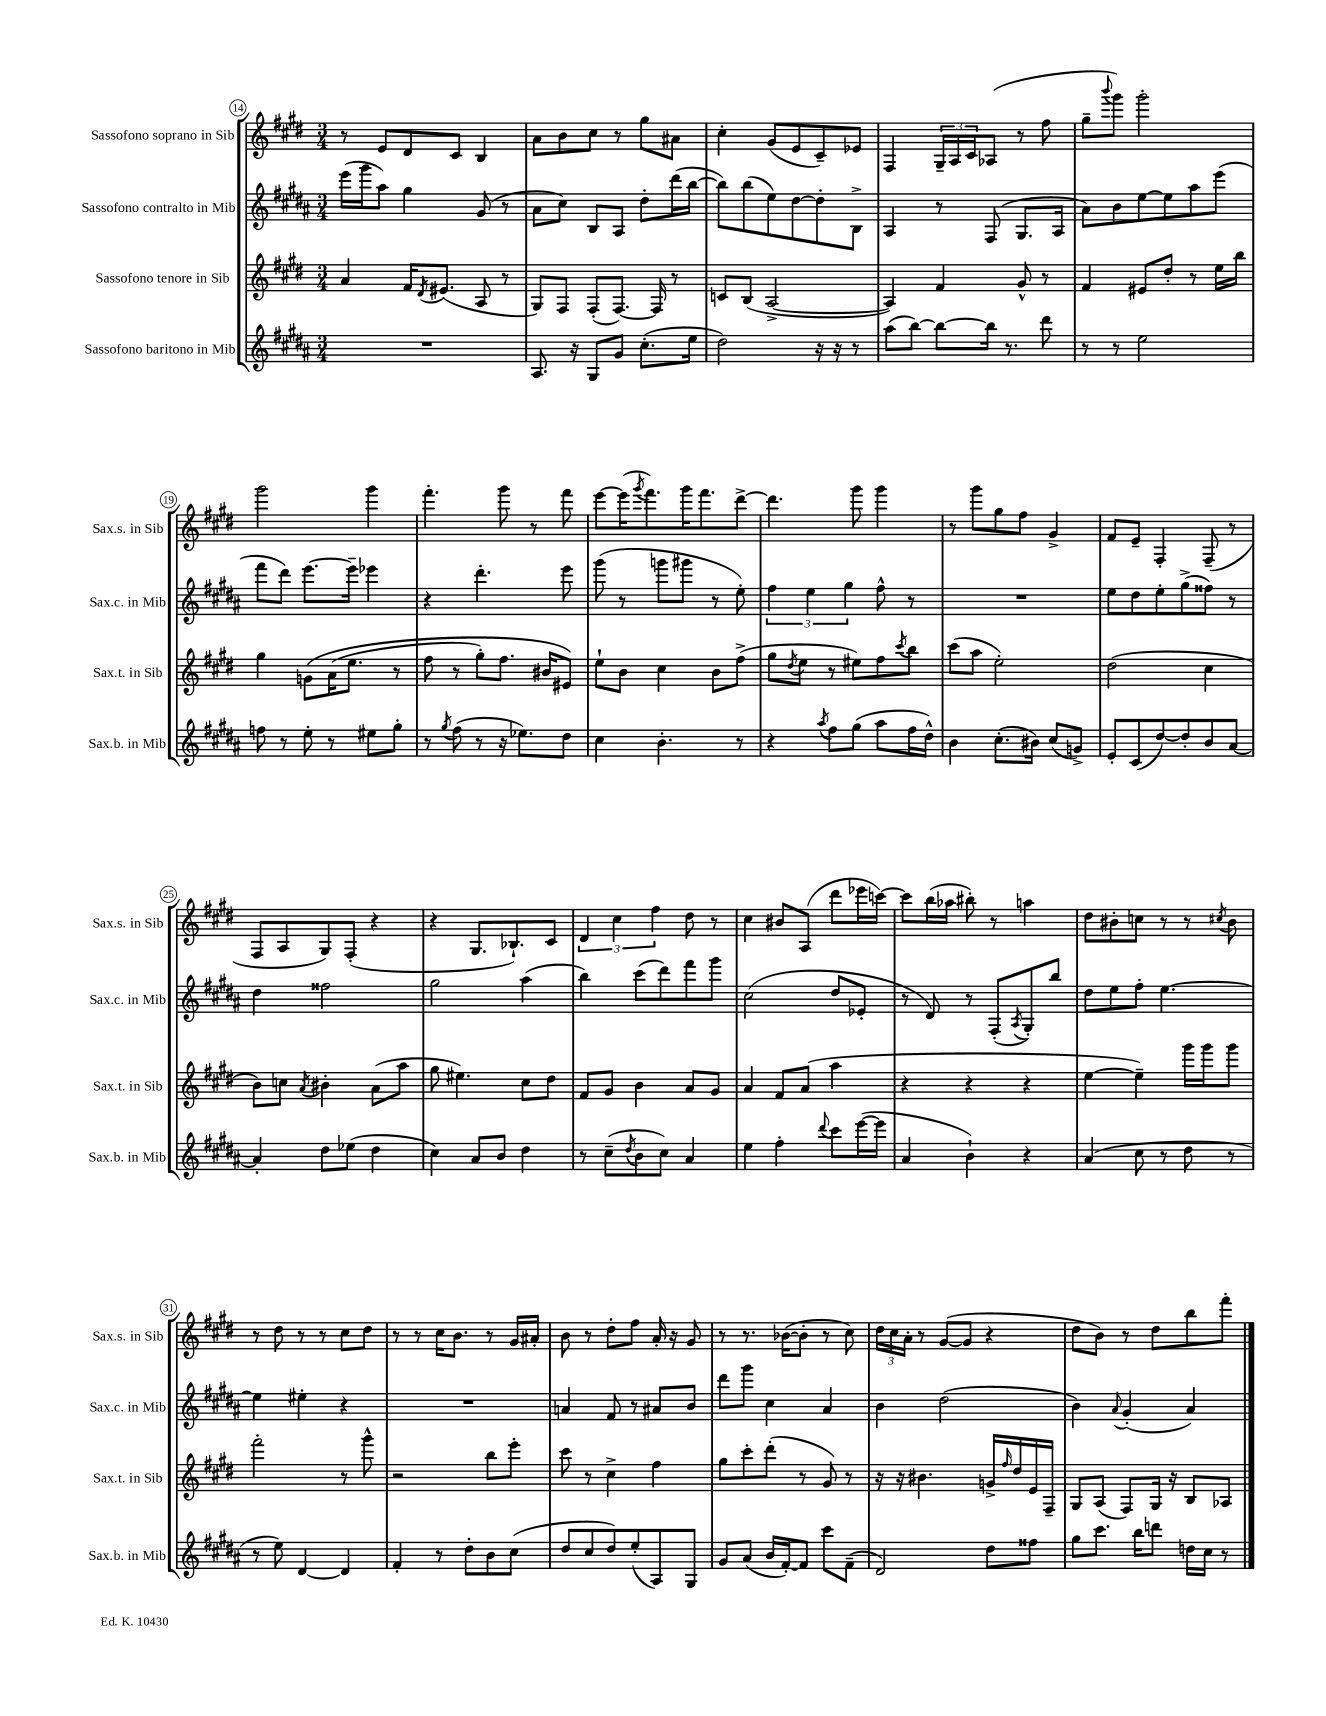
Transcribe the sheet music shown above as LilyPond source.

<<
\new StaffGroup <<
\new Staff = "s0" \with { instrumentName = "Sassofono soprano in Sib" shortInstrumentName = "Sax.s. in Sib" } {
    \clef treble \key e \major \numericTimeSignature \time 3/4
    r8 e'8 dis'8 cis'8 b4 |
    a'8 b'8 cis''8 r8 gis''8 ais'8 |
    cis''4-. gis'8( e'8 cis'8--) ees'8 |
    fis4 \tuplet 3/2 { gis16-- a16 cis'16 } aes8( r8 fis''8 |
    gis''8-- \appoggiatura { b'''8 } gis'''8) gis'''2-. |
    gis'''2 gis'''4 |
    fis'''4.-. gis'''8 r8 fis'''8 |
    e'''8~ e'''16( \acciaccatura { gis'''8 } fis'''8.) gis'''16 fis'''8. dis'''8~-> |
    dis'''4. gis'''8 gis'''4 |
    r8 gis'''8 gis''8 fis''8 gis'4-> |
    fis'8 e'8-- fis4-. fis8--( r8 |
    fis8 a8 gis8) fis8-.( r4 |
    r4 gis8. bes8.-!) cis'8 |
    \tuplet 3/2 { dis'4 cis''4 fis''4 } dis''8 r8 |
    cis''4 bis'8 a8( dis'''8 ees'''16 c'''16~) |
    c'''8 b''16( aes''16 bis''8-.) r8 a''4 |
    dis''8 bis'8-. c''8 r8 r8 \acciaccatura { cis''8 } bis'8 |
    r8 dis''8 r8 r8 cis''8 dis''8 |
    r8 r8 cis''16 b'8. r8 gis'16 ais'16-. |
    b'8 r8 dis''8-. fis''8 a'16-. r16 gis'8 |
    r8 r8. bes'16~( bes'8-. r8 cis''8) |
    \tuplet 3/2 { dis''16 cis''16 a'16-. } r8 gis'8~( gis'8 r4 |
    dis''8 b'8) r8 dis''8 b''8 fis'''8-. \bar "|." |
}
\new Staff = "s1" \with { instrumentName = "Sassofono contralto in Mib" shortInstrumentName = "Sax.c. in Mib" } {
    \clef treble \key b \major \numericTimeSignature \time 3/4
    e'''16( gis'''16 ais''8) gis''4 gis'8( r8 |
    ais'8 cis''8) b8 ais8 dis''8-. dis'''16( b''16~ |
    b''8) b''8( e''8) dis''8~ dis''8-. b8-> |
    ais4 r8 fis8( gis8. ais16 |
    ais'8) b'8 e''8~ e''8 ais''8 e'''8( |
    fis'''8 dis'''8) e'''8.~ e'''16-- ees'''4 |
    r4 dis'''4.-. e'''8 |
    gis'''8( r8 g'''8 gis'''8 r8 e''8-.) |
    \tuplet 3/2 { fis''4 e''4 gis''4 } fis''8-^ r8 |
    R2. |
    e''8 dis''8 e''8-. gis''8->( fisis''8) r8 |
    dis''4 fisis''2 |
    gis''2 ais''4( |
    b''4) cis'''8( dis'''8) fis'''8 gis'''8 |
    cis''2( dis''8 ees'8-. |
    r8 dis'8) r8 fis8-.( \acciaccatura { ais8 } gis8-.) b''8 |
    dis''8 e''8 fis''8-. e''4.~ |
    e''4 eis''4-. r4 |
    R2. |
    a'4 fis'8 r8 ais'8 b'8 |
    dis'''8 gis'''8 cis''4 ais'4 |
    b'4 dis''2( |
    b'4) \appoggiatura { ais'8 } gis'4-.( ais'4) \bar "|." |
}
\new Staff = "s2" \with { instrumentName = "Sassofono tenore in Sib" shortInstrumentName = "Sax.t. in Sib" } {
    \clef treble \key e \major \numericTimeSignature \time 3/4
    a'4 fis'16 \acciaccatura { dis'8 } eis'8.( a8 r8 |
    gis8) fis8 fis8-.( fis8.~) fis16 r8 |
    c'8 b8( a2~-> |
    a4) fis'4 gis'8-^ r8 |
    fis'4 eis'8 dis''8-. r8 e''16 b''16 |
    gis''4 g'8\( a'16( e''8. r8 |
    fis''8 r8 gis''8-.) fis''8. bis'16 eis'8\) |
    e''8-! b'8 cis''4 b'8 fis''8->( |
    gis''8 \acciaccatura { dis''8 } e''8 r8 eis''8) fis''8 \acciaccatura { cis'''8 } b''8 |
    cis'''8( a''8 e''2-.) |
    dis''2( cis''4 |
    b'8) c''8 \acciaccatura { a'8 } bis'4-. a'8( a''8 |
    gis''8 eis''4.) cis''8 dis''8 |
    fis'8 gis'8 b'4 a'8 gis'8 |
    a'4 fis'8 a'8( a''4 |
    r4 r4 r4 |
    e''4~ e''4--) gis'''16 gis'''16 gis'''8 |
    fis'''2-. r8 gis'''8-^ |
    r2 b''8 e'''8-. |
    cis'''8 r8 cis''4-> fis''4 |
    gis''8 cis'''8-. dis'''8-.( r8 gis'8) r8 |
    r16 r16 bis'4. g'16-> \grace { fis''16 } dis''16 e'16 fis16-- |
    gis8 a8( fis8) gis16 r16 b8 aes8 \bar "|." |
}
\new Staff = "s3" \with { instrumentName = "Sassofono baritono in Mib" shortInstrumentName = "Sax.b. in Mib" } {
    \clef treble \key b \major \numericTimeSignature \time 3/4
    R2. |
    ais8. r16 gis8 gis'8 cis''8.-.( e''16 |
    dis''2) r16 r16 r8 |
    ais''8( b''8~) b''8~ b''16 r8. dis'''8 |
    r8 r8 e''2 |
    f''8 r8 e''8-. r8 eis''8 gis''8-. |
    r8 \acciaccatura { gis''8 } fis''8( r8 r16 ees''8.) dis''8 |
    cis''4 b'4.-. r8 |
    r4 \acciaccatura { ais''8 } fis''8 gis''8( ais''8 fis''16 dis''16-^) |
    b'4 cis''8.-.( bis'16) cis''8( g'8->) |
    e'8-. cis'8( dis''8~) dis''8-. b'8 ais'8~ |
    ais'4-. dis''8 ees''8( dis''4 |
    cis''4) ais'8 b'8 dis''4 |
    r8 cis''8--( \acciaccatura { dis''8 } b'8 cis''8) ais'4 |
    e''4 fis''4-. \appoggiatura { dis'''8 } cis'''8 e'''16~( e'''16 |
    ais'4 b'4-!) r4 |
    ais'4( cis''8 r8 dis''8 r8 |
    r8 e''8) dis'4~ dis'4 |
    fis'4-. r8 dis''8-. b'8 cis''8( |
    dis''8 cis''8 dis''8) e''8-.( ais8) gis8 |
    gis'8 ais'8( b'16 fis'16~-.) fis'8 cis'''8 fis'8--( |
    dis'2) dis''8 fisis''8 |
    gis''8 cis'''8. b''16 d'''8 d''16 cis''16 r8 \bar "|." |
}
>>
>>
\layout { \context { \Score currentBarNumber = #14 \override BarNumber.stencil = #(make-stencil-circler 0.1 0.3 ly:text-interface::print) } }
